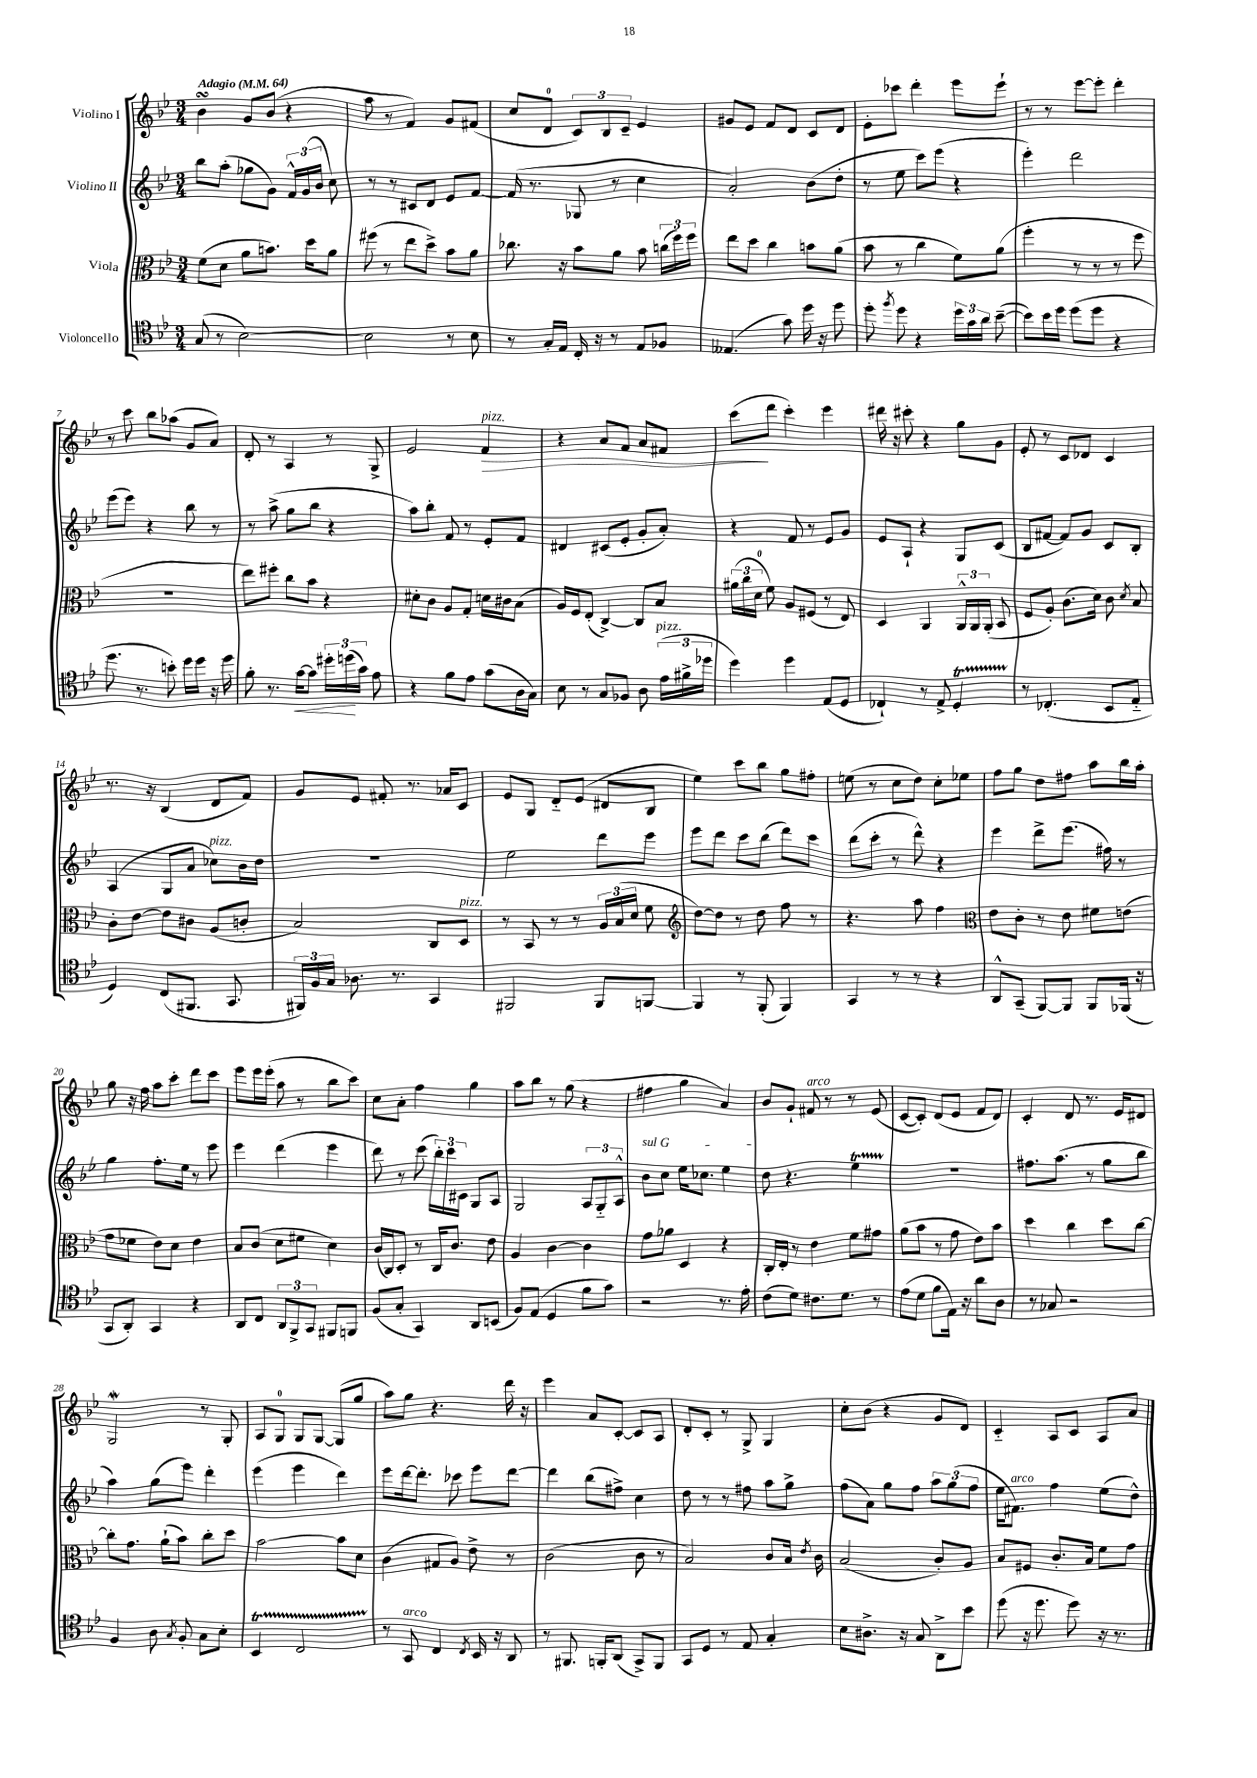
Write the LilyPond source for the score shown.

<<
\new StaffGroup <<
\new Staff = "s0" \with { instrumentName = "Violino I" } {
    \clef treble \key bes \major \numericTimeSignature \time 3/4 \tempo "Adagio" 4 = 64
    \autoBeamOff bes'4\turn g'8[ bes'8]( r4 |
    a''8 r8 f'4) g'8[ fis'8]( |
    c''8[ d'8]-0 \tuplet 3/2 { c'8[) bes8 c'8]-- } ees'4 |
    gis'8[ ees'8] f'8[ d'8] c'8[ d'8] |
    ees'8[-. ces'''8] d'''4-. ees'''8[ ees'''8]-! |
    r8 r8 ees'''8[~ ees'''8]-. d'''4-. |
    r8 c'''8 bes''8[ aes''8]( g'8[ a'8]) |
    d'8-. r8 a4 r8 g8-> |
    ees'2 f'4\>^\markup { \italic "pizz." } |
    r4 a'8[ f'8] a'8[ fis'8] |
    c'''8[\!( d'''8] c'''4-.) ees'''4 |
    dis'''16 r16 cis'''8-. r4 g''8[ g'8] |
    ees'8-. r8 c'8[ des'8] c'4 |
    r8. r16 bes4( d'8[ f'8]) |
    g'8[ ees'8] fis'8-. r8. aes'16[ c'8] |
    ees'8[ g8] d'8[-_ ees'8]( dis'8[ bes8] |
    ees''4) c'''8[ bes''8] g''8[ fis''8]-. |
    e''8( r8 c''8[ d''8]) c''8[-. ees''8] |
    f''8[ g''8] d''8[ fis''8] a''8[ bes''16 a''16]-. |
    g''8 r16 f''16 a''8[ c'''8]-. d'''8[ c'''8] |
    ees'''8[ ees'''16 ees'''16]-.( a''8 r8 bes''8[ c'''8]) |
    c''8[ a'8]-. f''4 g''4 |
    a''8[ bes''8] r8 g''8( r4 |
    fis''4 g''4 a'4) |
    bes'8[ g'8]-! fis'8^\markup { \italic "arco" } r8 r8 ees'8( |
    c'8[~ c'8]-.) d'8[( ees'8] f'8[ d'8]) |
    c'4-. d'8 r8. ees'16[ dis'8] |
    g2\mordent r8 g8-. |
    a8[ g8]-0 g8[ g8]~ g8[( g''8] |
    a''8[) g''8] r4. d'''16 r16 |
    ees'''4 a'8[ c'8]~-. c'8[ a8] |
    d'8[-. c'8]-. r8 g8-> g4 |
    c''8[-. bes'8]( r4 g'8[ d'8]) |
    c'4-_ a8[ c'8] a8[ a'8] \bar "|." |
}
\new Staff = "s1" \with { instrumentName = "Violino II" } {
    \clef treble \key bes \major \numericTimeSignature \time 3/4
    \autoBeamOff bes''8[ a''8]-.( ges''8[ g'8]) \tuplet 3/2 { f'16[-^ g'16( bes'16] } c''8) |
    r8 r8 cis'8[ d'8] ees'8[ f'8]~ |
    f'16( r8. ges8 r8 c''4 |
    a'2-.) bes'8[( d''8]-. |
    r8 ees''8 c'''8[) ees'''8]( r4 |
    ees'''4-.) d'''2 |
    ees'''8[( ees'''8]) r4 bes''8 r8 |
    r8 a''8->( g''8[ bes''8] r4 |
    a''8[) bes''8]-. f'8 r8 ees'8[-. f'8] |
    dis'4 cis'8[( ees'8]-. g'8[-. a'8]-.) |
    r4 f'8 r8 ees'8[ g'8] |
    ees'8[ a8]-! r4 g8[ c'8]( |
    bes8[ fis'8]~ fis'8[) g'8] c'8[ bes8]-. |
    a4( g8[ a'8] ces''8[^\markup { \italic "pizz." }) bes'16 d''16] |
    R2. |
    ees''2 d'''8[ ees'''8] |
    ees'''8[ d'''8] c'''8[ bes''8]( d'''8[) c'''8] |
    d'''8[( c'''8]-. r8 d'''8-^) r4 |
    ees'''4 d'''8[-> ees'''8.]( fis''16) r8 |
    g''4 f''8.[-. ees''16] r8 ees'''8 |
    ees'''4 d'''4( ees'''4 |
    d'''8) r8 c'''8( \tuplet 3/2 { bes''16[-.) c'''16 cis'16] } g8[ a8] |
    g2 \tuplet 3/2 { a8[ g8-_ a8]-^ } |
    \once \override TextSpanner.bound-details.left.text = \markup { \italic "sul G" } bes'8[\startTextSpan c''8] ees''16[ ces''8.] ees''4 |
    d''8\stopTextSpan r4. ees''4\startTrillSpan |
    r2.\stopTrillSpan |
    fis''8.[ a''8.]( r8 g''8[ bes''8] |
    a''4) g''8[( ees'''8]) d'''4-. |
    ees'''4( ees'''4 d'''4) |
    ees'''8[ d'''16~ d'''8.]-. ces'''8 ees'''8[ d'''8]~ |
    d'''4 bes''8[( fis''8]->) c''4 |
    d''8 r8 r8 fis''8 a''8[ g''8]-> |
    f''8[( a'8]) g''8[ f''8] \tuplet 3/2 { a''8[ g''8( f''8] } |
    ees''16[ fis'8.]^\markup { \italic "arco" }) f''4 ees''8[( d''8]-^) \bar "|." |
}
\new Staff = "s2" \with { instrumentName = "Viola" } {
    \clef alto \key bes \major \numericTimeSignature \time 3/4
    \autoBeamOff f'8[( d'8] a'8[ b'8.]) d''16[ a'8] |
    fis''8( r8 ees''8[ d''8]->) bes'8[ a'8] |
    ces''8. r16 bes'8[ a'8] bes'8 \tuplet 3/2 { c''16[( f''16) f''16] } |
    ees''8[ d''8] c''4 b'8[ a'8]( |
    bes'8 r8 c''4 f'8[) a'8]( |
    f''4-. r8 r8 r8 f''8 |
    R2. |
    ees''8[) fis''8]-. c''8[ bes'8] r4 |
    dis'8[-. c'8] a8[ g8]-. d'16[ cis'16 bes8]( |
    a16[) f16 ees8]-.( c4~->) c8[ bes8] |
    \tuplet 3/2 { ais'16[( c''16 d'16]-0 } f'8) a8[ fis8]( r8 ees8) |
    d4 a,4 \tuplet 3/2 { a,16[-^ a,16 a,16]-.( } bes,8 |
    f8[ a8]-.) c'8.[( d'16]) c'8 \acciaccatura { d'8 } bes8 |
    c'8[-. ees'8]~ ees'8[ cis'8] a8[( c'8]-. |
    bes2) c8[ d8]^\markup { \italic "pizz." } |
    r8 bes,8 r8 r8 \tuplet 3/2 { a16[ bes16( d'16] } f'8 |
    \clef treble d''8[~) d''8] r8 d''8 f''8 r8 |
    r4. a''8 f''4 |
    \clef alto ees'8[ c'8]-. r8 ees'8 fis'8[ e'8]( |
    g'8[ fes'8] ees'8[) d'8] ees'4 |
    bes8[ c'8]( d'8[ fis'8] d'4) |
    c'16[( c16) d8]-. r8 c16[ c'8.] ees'8 |
    a4 c'4~ c'4 |
    g'8[ aes'8] d4 r4 |
    c16[-. ees16]-. r8 ees'4 f'8[ gis'8] |
    a'8[( bes'8] r8 g'8 ees'8[) bes'8] |
    d''4 c''4 d''8[ c''8]~ |
    c''8[-. g'8.] a'16[-!( bes'8]) c''8[-. d''8] |
    bes'2~ bes'8[ d'8] |
    c'4( gis8[ a8]) ees'8-> r8 |
    c'2( c'8 r8 |
    bes2) c'8[ bes16] \acciaccatura { ees'8 } c'16 |
    bes2( c'8[-.) a8] |
    bes8[ fis8] c'8.[-. bes16] f'8[ g'8] \bar "|." |
}
\new Staff = "s3" \with { instrumentName = "Violoncello" } {
    \clef tenor \key bes \major \numericTimeSignature \time 3/4
    \autoBeamOff g8( r8 bes2~) |
    bes2 r8 bes8 |
    r8 g16[-. ees16] c16-. r16 r8 ees8[ fes8] |
    eeses4.( g'8) d''16 r16 d''8 |
    d''8-. \acciaccatura { f''8 } d''8 r4 \tuplet 3/2 { d''16[ g'16 a'16] } bes'8~--( |
    bes'8[) bes'16 d''16] d''8[( d''8] r4 |
    d''8. r8. b'8-.) d''16[ d''16] r16 d''16 |
    f'8-. r8. g'16[~\< g'8] \tuplet 3/2 { dis''16[-. d''16\!( g'16]) } ees'8 |
    r4 f'8[ ees'8] g'8[( a16 g16]) |
    bes8 r8 g8[ fes8] a8 \tuplet 3/2 { ees'16[^\markup { \italic "pizz." }( fis'16-> des''16] } |
    d''4) d''4 ees8[( d8] |
    ces4-!) r8 ees8-> d4-.\startTrillSpan |
    r8\stopTrillSpan ces4.-.( bes,8[ ees8]-_ |
    d4) c8[( fis,8.] g,8. |
    \tuplet 3/2 { fis,16[) f16 g16] } aes8. r8. g,4 |
    fis,2 fis,8[ f,8]~ |
    f,4 r8 f,8-.( f,4) |
    g,4 r8 r8 r4 |
    a,8[-^ g,8]--( f,8[~) f,8] f,8[ fes,16]( r16 |
    g,8[ a,8]-.) g,4 r4 |
    a,8[ c8] \tuplet 3/2 { a,8[ f,8-> g,8] } fis,8[ f,8] |
    f8[( g8]-. g,4) a,8[ b,8]( |
    f8[) ees8]( d4 f'8[ g'8]) |
    r2 r8. ees'16-. |
    c'8[( d'8]) cis'8.[ d'8.] r8 |
    ees'8[( d'8] f'8[ ees16]) r16 a'8[ a8] |
    r8 ges8 r2 |
    f4 a8 \acciaccatura { g8 } f8-. g8[ bes8]-. |
    bes,4\startTrillSpan c2 |
    r8\stopTrillSpan g,8^\markup { \italic "arco" } c4 \acciaccatura { c8 } bes,16 r16 a,8 |
    r8 fis,8. f,16[-. a,8]( g,8[->) f,8] |
    g,8[ d8] r8 ees8 g4-. |
    bes8[ ais8.]-> r16 g8 a,8[-> bes'8] |
    d''8( r16 d''8. d''8) r16 r8. \bar "|." |
}
>>
>>
